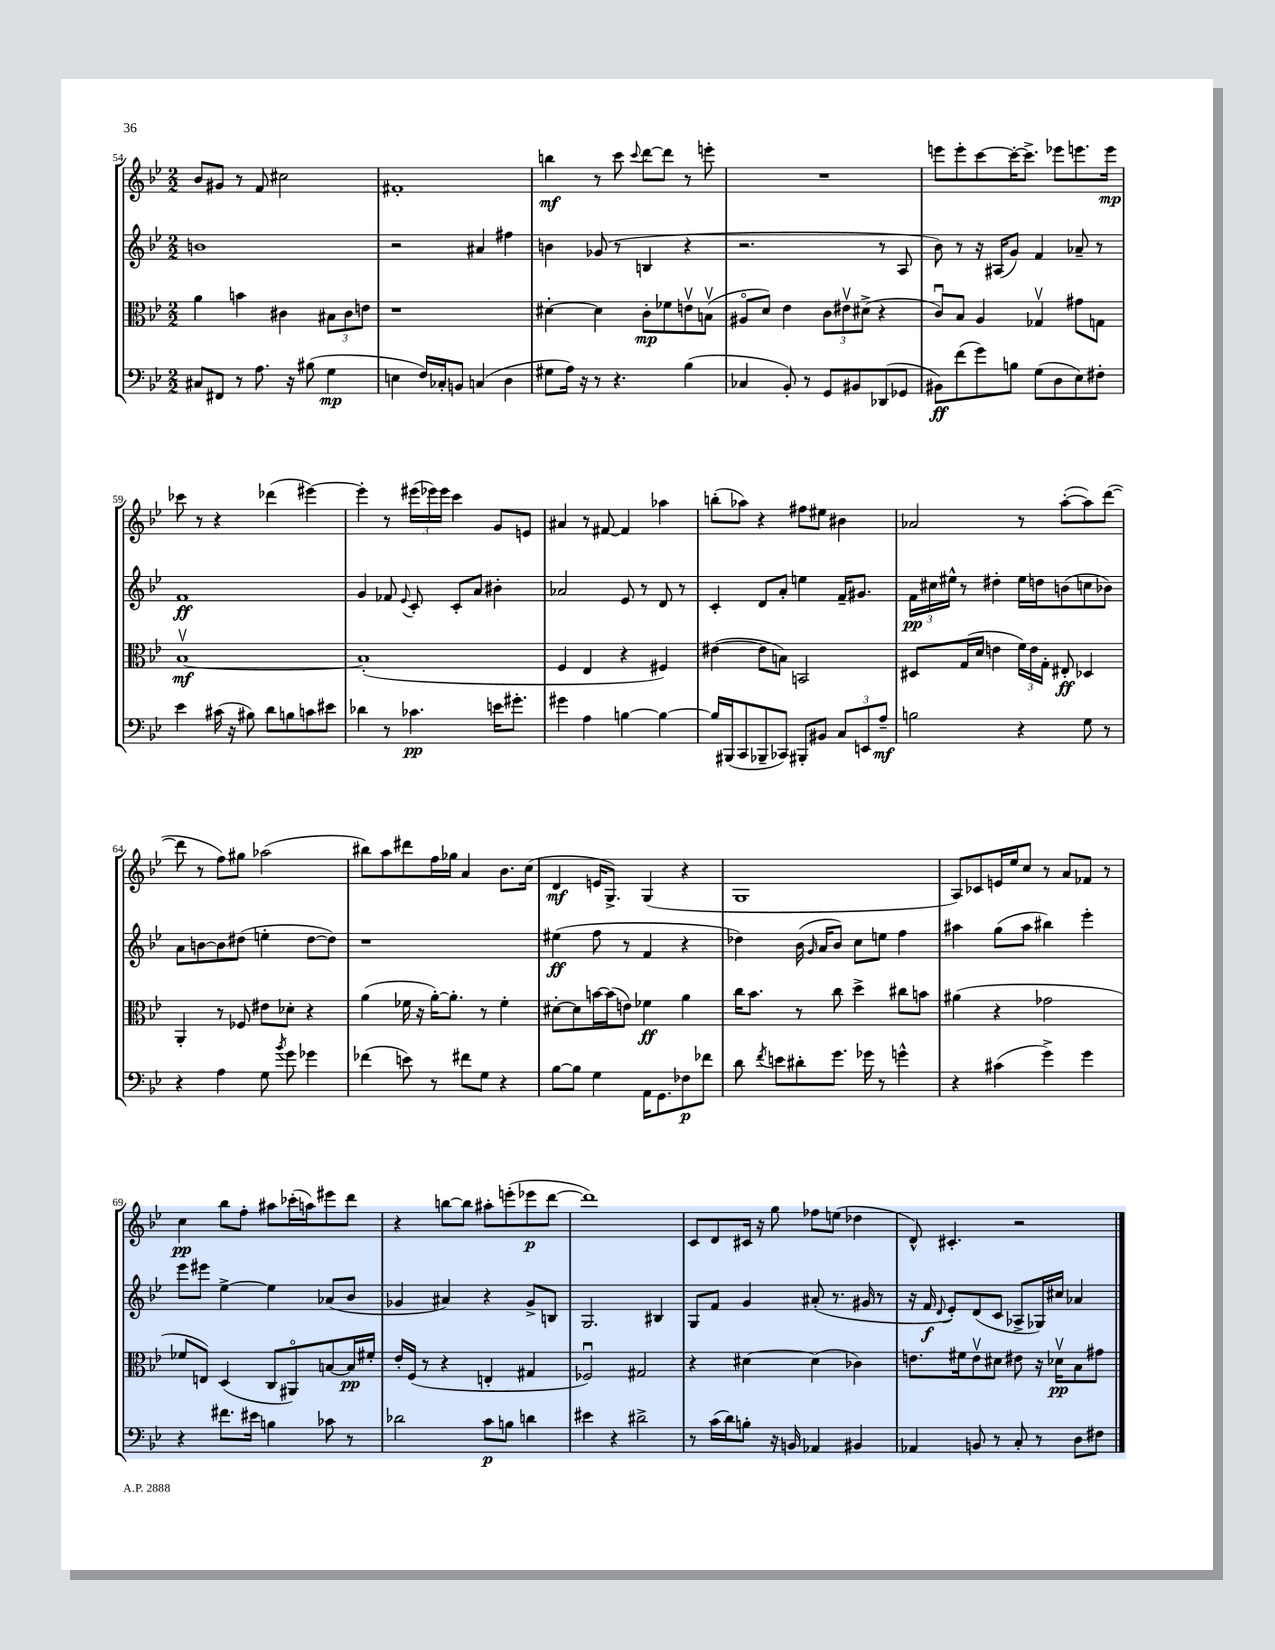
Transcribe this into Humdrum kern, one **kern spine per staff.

**kern	**dynam	**kern	**dynam	**kern	**dynam	**kern	**dynam
*part4	*part4	*part3	*part3	*part2	*part2	*part1	*part1
*staff4	*staff4	*staff3	*staff3	*staff2	*staff2	*staff1	*staff1
*clefF4	*	*clefC3	*	*clefG2	*	*clefG2	*
*k[b-e-]	*	*k[b-e-]	*	*k[b-e-]	*	*k[b-e-]	*
*M2/2	*	*M2/2	*	*M2/2	*	*M2/2	*
=54	=54	=54	=54	=54	=54	=54	=54
8C#X/L	.	4a\	.	1bn	.	8b-/L	.
8FF#X/J	.	.	.	.	.	8g#X/J	.
8r	.	4bn\	.	.	.	8r	.
8.A\	.	.	.	.	.	8f/	.
.	.	4c#X\	.	.	.	2cc#X\	.
16r	.	.	.	.	.	.	.
(8B#X\	.	.	.	.	.	.	.
4G\	mp	12B#X\L	.	.	.	.	.
.	.	12c#\	.	.	.	.	.
.	.	12en\J	.	.	.	.	.
=55	=55	=55	=55	=55	=55	=55	=55
4En\	.	1r	.	2r	.	1f#X'	.
16F/LL)	.	.	.	.	.	.	.
16C-X'/J	.	.	.	.	.	.	.
8BBn/J	.	.	.	.	.	.	.
(4Cn/	.	.	.	4a#X/	.	.	.
4D\	.	.	.	4ff#X\	.	.	.
=56	=56	=56	=56	=56	=56	=56	=56
8G#X\L	.	[4d#X'\	.	4bn\	.	4bbn\	mf
16A\Jk)	.	.	.	.	.	.	.
16r	.	.	.	.	.	.	.
8r	.	4d#\]	.	(8g-X/	.	8r	.
4.r	.	.	.	8r	.	8ccc\	.
.	.	.	.	.	.	8qqccc/	.
.	.	8c'\L	mp	4Bn/	.	[8ddd\L	.
.	.	8f-X\	.	.	.	8ddd\J]	.
(4B-\	.	8env\	.	4r	.	8r	.
.	.	(8Bnv\J	.	.	.	8eeen'\	.
=57	=57	=57	=57	=57	=57	=57	=57
4C-X/	.	8A#X/L	.	2.r	.	1r	.
.	.	8d/J)	.	.	.	.	.
8BB-'/)	.	4e-\	.	.	.	.	.
8r	.	.	.	.	.	.	.
8GG/L	.	12c\L	.	.	.	.	.
.	.	12e#Xv\	.	.	.	.	.
8BB#X/	.	.	.	.	.	.	.
.	.	(12d#X^\J	.	.	.	.	.
(8DD-X/	.	4r	.	8r	.	.	.
8GG-X/J	.	.	.	8A/	.	.	.
=58	=58	=58	=58	=58	=58	=58	=58
8BB#X\L)	ff	8cu/L)	.	8b-\)	.	8eeen\L	.
(8f\	.	8B-/J	.	8r	.	8eee'\	.
8g\)	.	4A/	.	16r	.	[8ccc\	.
.	.	.	.	(16A#X/KL	.	.	.
8Bn\J	.	.	.	8g/J)	.	16ccc'\K_	.
.	.	.	.	.	.	8.ccc^\J]	.
(8G\L	.	4G-Xv/	.	4f/	.	.	.
8D\	.	.	.	.	.	8eee-X\L	.
8E-\)	.	8g#X\L	.	8a-X~/	.	8.eeen\	.
8F#X'\J	.	8Gn\J	.	8r	.	.	.
.	.	.	.	.	.	16eee\Jk	mp
!!LO:LB:g=z
=59	=59	=59	=59	=59	=59	=59	=59
4e-\	.	[1B-v	mf	1f	ff	8ccc-X\	.
.	.	.	.	.	.	8r	.
(16c#X\	.	.	.	.	.	4r	.
16r	.	.	.	.	.	.	.
8B#X\)	.	.	.	.	.	.	.
8d\L	.	.	.	.	.	(4ddd-X\	.
8Bn\	.	.	.	.	.	.	.
8cn\	.	.	.	.	.	[4eee#X\)	.
8e#X\J	.	.	.	.	.	.	.
=60	=60	=60	=60	=60	=60	=60	=60
4d-X\	.	(1B-']	.	4g/	.	4eee#'\]	.
8r	.	.	.	8f-X/	.	8r	.
.	.	.	.	8qqe-/	.	.	.
4.c-X\	pp	.	.	8c'/	.	(24eee#X\LL	.
.	.	.	.	.	.	24eee-X\)	.
.	.	.	.	.	.	24eee-\JJ	.
.	.	.	.	8c'/L	.	4ccc\	.
.	.	.	.	8a/J	.	.	.
16en\KL	.	.	.	4b#X'\	.	8g/L	.
8.g#X'\J	.	.	.	.	.	.	.
.	.	.	.	.	.	8en/J	.
=61	=61	=61	=61	=61	=61	=61	=61
4g#X\	.	4F/	.	2a-X/	.	4a#X/	.
4A\	.	4E-/	.	.	.	8r	.
.	.	.	.	.	.	[8f#X/	.
[4Bn\	.	4r	.	8e-/	.	4f#/]	.
.	.	.	.	8r	.	.	.
4B\_	.	4F#X/)	.	8d/	.	4aa-X\	.
.	.	.	.	8r	.	.	.
=62	=62	=62	=62	=62	=62	=62	=62
16B/LL]	.	([4e#X\	.	4c'/	.	(8bbn'\L	.
(16BBB#X/J	.	.	.	.	.	.	.
8CC/	.	.	.	.	.	8aa-X\J)	.
8BBB-X~/	.	8e#\L]	.	8d/L	.	4r	.
8CC-X/J)	.	8Bn\J)	.	8a'/J	.	.	.
8BBB#X'/L	.	2BBn/	.	4een\	.	8ff#X\L	.
8BB#X/J	.	.	.	.	.	8ee#X\J	.
12C/L	.	.	.	16f~/KL	.	4b#X\	.
.	.	.	.	8.g#X/J	.	.	.
12EEn/	.	.	.	.	.	.	.
12A~/J	mf	.	.	.	.	.	.
=63	=63	=63	=63	=63	=63	=63	=63
2Bn\	.	8D#X/L	.	24f\LL	pp	2a-X/	.
.	.	.	.	24cc#X\	.	.	.
.	.	.	.	24ee#X^^\JJ	.	.	.
.	.	(16G/L	.	8r	.	.	.
.	.	16d/JJ	.	.	.	.	.
.	.	4en\	.	4dd#X'\	.	.	.
4r	.	24f\LL)	.	16ee#\LL	.	8r	.
.	.	24e\	.	.	.	.	.
.	.	.	.	16ddn\J	.	.	.
.	.	24G'\JJ	.	.	.	.	.
.	.	8E#X'/	ff	(8bn\	.	([8aa'\L	.
8G\	.	4D-X/	.	8ccn\	.	8aa\])	.
8r	.	.	.	8b-X\J)	.	([8ddd\J	.
!!LO:LB:g=z
=64	=64	=64	=64	=64	=64	=64	=64
4r	.	4AA'/	.	8a\L	.	8ddd\]	.
.	.	.	.	[8bn\	.	8r	.
4A\	.	8r	.	8b\]	.	8ff\L)	.
.	.	8F-X/	.	(8dd#X\J	.	8gg#X\J	.
8G\	.	8e#X\L	.	4een'\	.	(2aa-X\	.
8qb-/	.	.	.	.	.	.	.
8g\	.	8d-X'\J	.	.	.	.	.
4g-X\	.	4r	.	[8dd#\L	.	.	.
.	.	.	.	8dd#\J])	.	.	.
=65	=65	=65	=65	=65	=65	=65	=65
(4f-X\	.	(4a\	.	1r	.	8bb#X\L)	.
.	.	.	.	.	.	8aa\	.
8en\)	.	16f-X\	.	.	.	8ddd#X\	.
.	.	16r	.	.	.	.	.
8r	.	[16a'\KL)	.	.	.	16ff\L	.
.	.	8.a'\J]	.	.	.	16gg-X\JJ	.
8f#X\L	.	.	.	.	.	4a/	.
8G\J	.	8r	.	.	.	.	.
4r	.	4f-'\	.	.	.	8.b-\L	.
.	.	.	.	.	.	(16cc\Jk	.
=66	=66	=66	=66	=66	=66	=66	=66
[8B-\L	.	[8d#X'\L	.	(4ee#X\	ff	4d/	mf
8B-\J]	.	8d#\]	.	.	.	.	.
4G\	.	[16bn\L	.	8ff\	.	16en/KL	.
.	.	(16b\J]	.	.	.	8.G^/J)	.
.	.	8en\J)	.	8r	.	.	.
16AA\KL	.	4f-X\	ff	4f/	.	(4G/	.
8.GG\	.	.	.	.	.	.	.
8F-X\	p	4a\	.	4r	.	4r	.
8f-X\J	.	.	.	.	.	.	.
=67	=67	=67	=67	=67	=67	=67	=67
8d\	.	16cc\KL	.	4dd-X\)	.	1G	.
.	.	8.b-\J	.	.	.	.	.
8qf/	.	.	.	.	.	.	.
8en\L	.	.	.	.	.	.	.
8d#X'\	.	8r	.	(16b-\	.	.	.
.	.	.	.	16qqg/	.	.	.
.	.	.	.	16a/KL	.	.	.
8.g\J	.	8cc\	.	8b-/J)	.	.	.
.	.	4dd^\	.	8cc\L	.	.	.
16g-X\	.	.	.	.	.	.	.
8r	.	.	.	8een\J	.	.	.
4gn^^\	.	8cc#X\L	.	4ff\	.	.	.
.	.	8bn\J	.	.	.	.	.
=68	=68	=68	=68	=68	=68	=68	=68
4r	.	(4a#X\	.	4aa#X\	.	8A/L)	.
.	.	.	.	.	.	8c-X/	.
(4c#X\	.	4r	.	(8gg\L	.	16en/L	.
.	.	.	.	.	.	16ee-/J	.
.	.	.	.	8aa#\J	.	8cc/J	.
4g^\)	.	2g-X\	.	4bb#X\)	.	8r	.
.	.	.	.	.	.	8a/L	.
4g\	.	.	.	4eee-'\	.	8f-X/J	.
.	.	.	.	.	.	8r	.
!!LO:LB:g=z
=69	=69	=69	=69	=69	=69	=69	=69
4r	.	8f-X/L	.	8eee-\L	.	4cc\	pp
.	.	8En/J)	.	8eee#X\J	.	.	.
8.f#X\L	.	(4D/	.	[4ee-^\	.	8bb-\L	.
.	.	.	.	.	.	8ff'\J	.
16e#X\Jk	.	.	.	.	.	.	.
4Bn\	.	8C/L	.	4ee-\]	.	8aa#X\L	.
.	.	8AA#X/)	.	.	.	(16ccc-X'\L	.
.	.	.	.	.	.	16aan\J)	.
8c-X\	.	[8Bn/	.	(8a-X/L	.	8eee#X\	.
8r	.	16B/L]	pp	8b-/J	.	8ddd\J	.
.	.	16f#X'/JJ	.	.	.	.	.
=70	=70	=70	=70	=70	=70	=70	=70
2d-X\	.	16e-'/LL	.	4g-X/	.	4r	.
.	.	(16F/JJ	.	.	.	.	.
.	.	8r	.	.	.	.	.
.	.	4r	.	4a#X/)	.	[8bbn\L	.
.	.	.	.	.	.	8bb\J]	.
8c\L	p	4En'/	.	4r	.	8aa#X'\L	.
8Bn\J	.	.	.	.	.	(8eeen'\	.
4dn\	.	4G#X/	.	8g-^/L	.	8eee-X\	p
.	.	.	.	8Bn/J	.	[8ddd\J	.
=71	=71	=71	=71	=71	=71	=71	=71
4e#X\	.	2F-Xu/)	.	2.G/	.	1ddd])	.
4r	.	.	.	.	.	.	.
2d#X^\	.	2G#X/	.	.	.	.	.
.	.	.	.	4B#X/	.	.	.
=72	=72	=72	=72	=72	=72	=72	=72
8r	.	4r	.	8G/L	.	8c/L	.
(16c\LL	.	.	.	8f/J	.	8d/	.
16d\J)	.	.	.	.	.	.	.
8Bn'\J	.	[4d#X\	.	4g/	.	16c#X/Jk	.
.	.	.	.	.	.	16r	.
16r	.	.	.	.	.	8gg\	.
16BBn/	.	.	.	.	.	.	.
4AA-X/	.	(4d#\]	.	(8a#X'/	.	8ff-X\L	.
.	.	.	.	8.r	.	(8een\J	.
4BB#X/	.	4c-X\)	.	.	.	4dd-X\	.
.	.	.	.	16g#X/	.	.	.
.	.	.	.	8r	.	.	.
=73	=73	=73	=73	=73	=73	=73	=73
4AA-X/	.	8.en\L	.	16r	.	8d^^/)	.
.	.	.	.	16f/	f	.	.
.	.	.	.	8qqd/	.	.	.
.	.	.	.	8e-'/L)	.	4.c#X'/	.
.	.	16f#X\k	.	.	.	.	.
8BBn/	.	8ev\	.	(8d/	.	.	.
8r	.	8d#X\J	.	8c/J	.	.	.
8C'/	.	8e#X\	.	8A-X^/L	.	2r	.
8r	.	16r	.	16G-X/L)	.	.	.
.	.	16d-Xv\KL	pp	16cc#X/JJ	.	.	.
8D\L	.	8B-\	.	4a-X/	.	.	.
8F#X\J	.	8g#X\J	.	.	.	.	.
==	==	==	==	==	==	==	==
*-	*-	*-	*-	*-	*-	*-	*-
